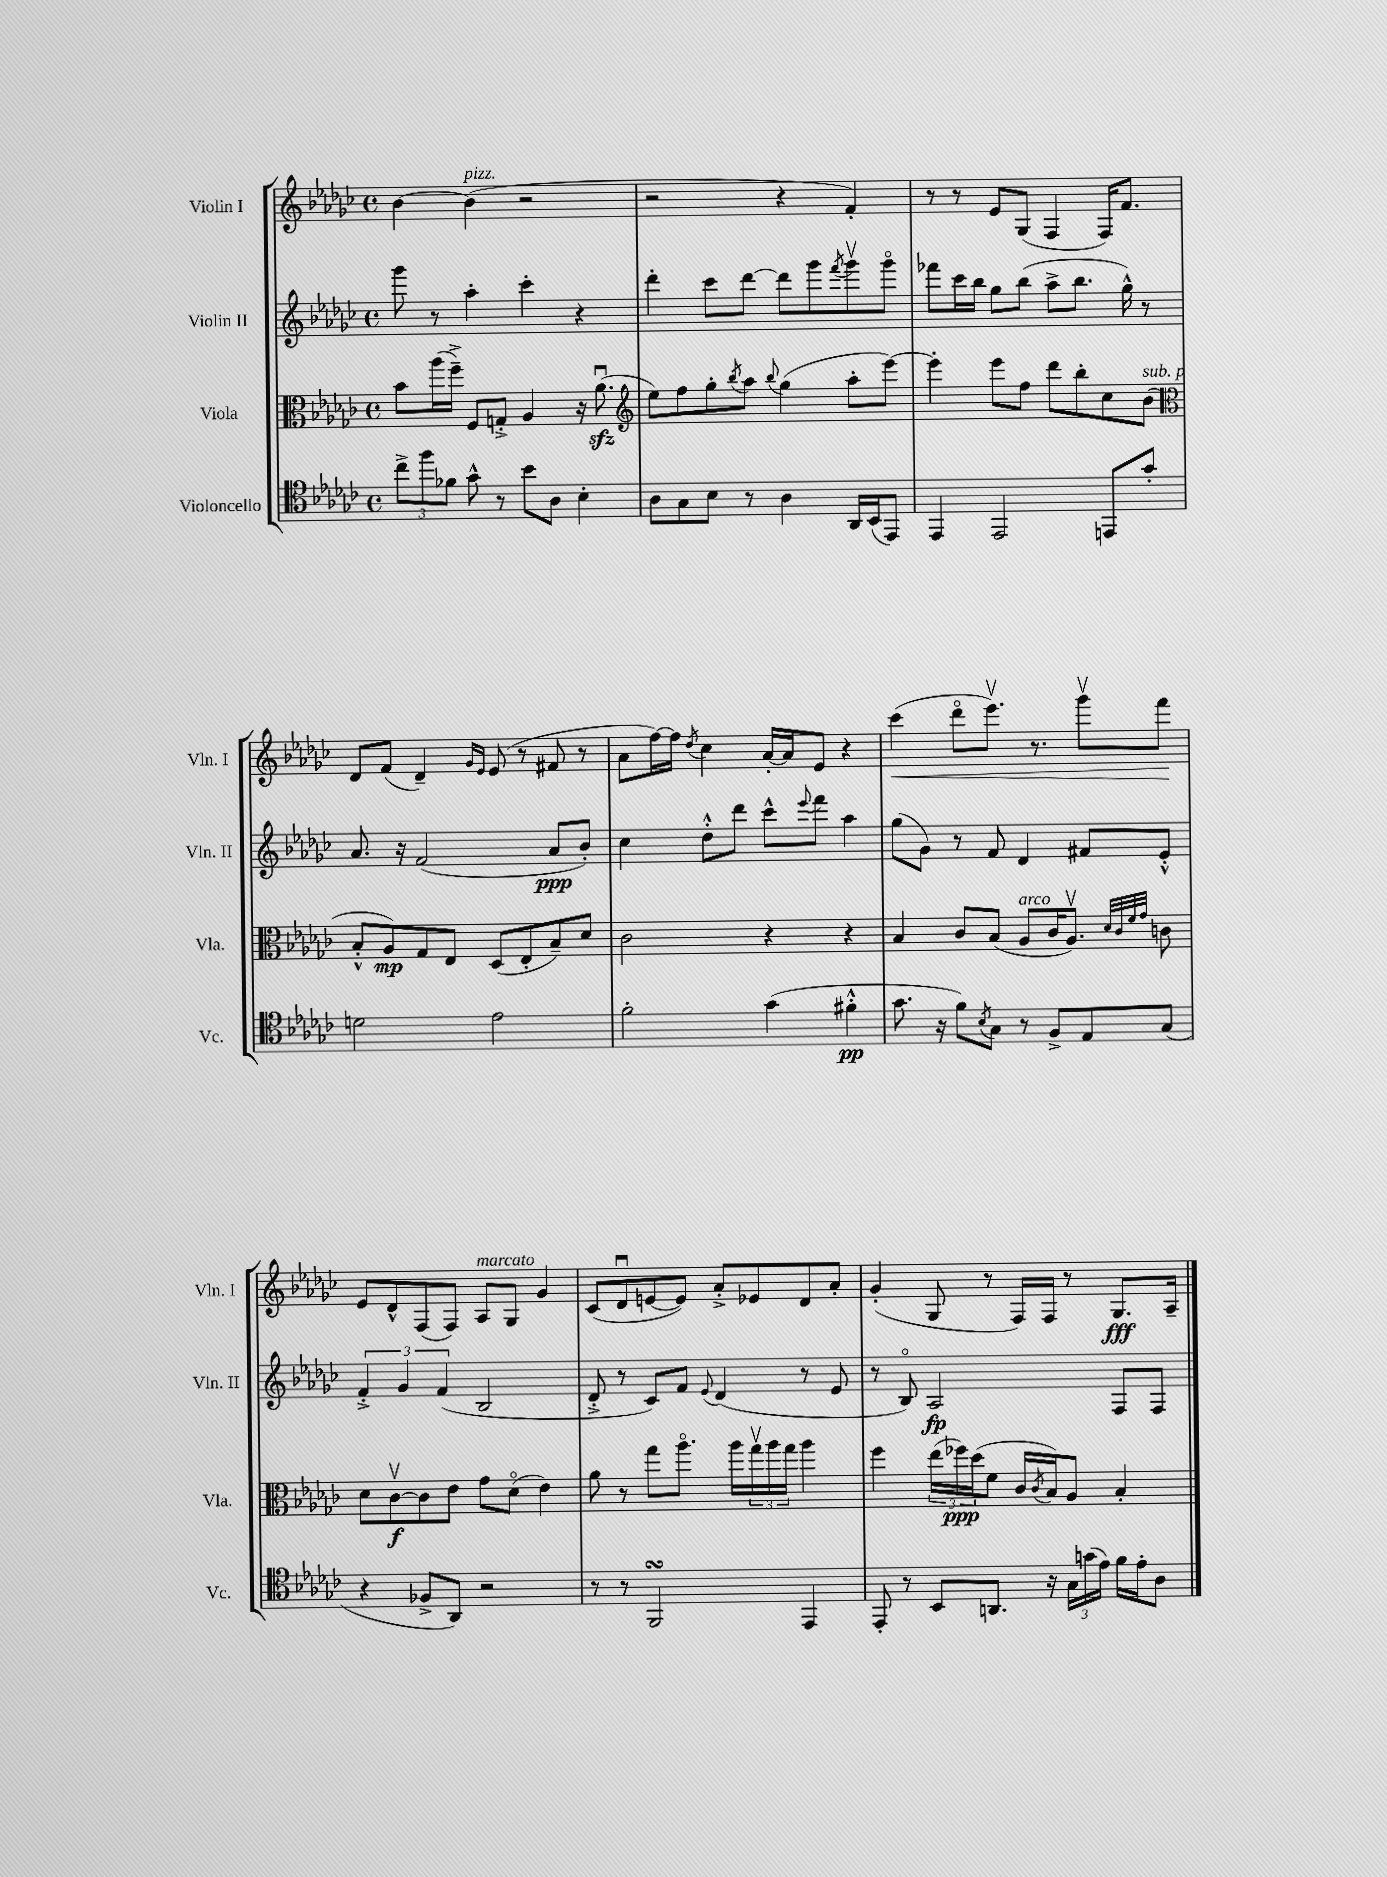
<<
\new StaffGroup <<
\new Staff = "s0" \with { instrumentName = "Violin I" shortInstrumentName = "Vln. I" } {
    \clef treble \key ges \major \defaultTimeSignature \time 4/4
    bes'4~ bes'4^\markup { \italic "pizz." }( r2 |
    r2 r4 f'4-.) |
    r8 r8 ees'8 ges8( f4 f16) f'8. |
    des'8 f'8( des'4--) \grace { ges'16 ees'16 } ees'8( r8 fis'8 r8 |
    aes'8 f''16~) f''16 \acciaccatura { des''8 } ces''4 aes'16~-. aes'16 ees'8 r4 |
    ces'''4\<( des'''8\flageolet ees'''8.\upbow) r8. ges'''8\upbow f'''8\! |
    ees'8 des'8-^ f8( f8) aes8^\markup { \italic "marcato" } ges8 ges'4 |
    ces'8( des'8\downbow e'8~ e'8) aes'8-.-> ees'8 des'8 aes'8-. |
    ges'4-.( ges8 r8 f16) f16 r8 ges8.\fff aes16-- \bar "|." |
}
\new Staff = "s1" \with { instrumentName = "Violin II" shortInstrumentName = "Vln. II" } {
    \clef treble \key ges \major \defaultTimeSignature \time 4/4
    ges'''8 r8 aes''4-. ces'''4-. r4 |
    des'''4-. ces'''8 des'''8~ des'''8 ges'''8 \acciaccatura { f'''8 } ges'''8\upbow ges'''8\flageolet |
    fes'''8 ces'''16 bes''16 ges''8 bes''8( aes''8-> bes''8. ges''16-^) r8 |
    aes'8. r16 f'2( aes'8\ppp bes'8-.) |
    ces''4 des''8-.-^ des'''8 ces'''8-^ \appoggiatura { ees'''8 } f'''8 aes''4 |
    ges''8( ges'8) r8 f'8 des'4 fis'8 ees'8-.-^ |
    \tuplet 3/2 { f'4-.-> ges'4 f'4( } bes2 |
    des'8-.-> r8 ces'8) f'8 \appoggiatura { ees'8 } des'4( r8 ees'8 |
    r8 bes8\flageolet) aes2\fp f8 f8 \bar "|." |
}
\new Staff = "s2" \with { instrumentName = "Viola" shortInstrumentName = "Vla." } {
    \clef alto \key ges \major \defaultTimeSignature \time 4/4
    bes'8 aes''16( f''16--->) f8 g8-.-> aes4 r16 aes'8.\downbow\sfz( |
    \clef treble ees''8) f''8 ges''8-. \acciaccatura { bes''8 } aes''8 \appoggiatura { bes''8 } ges''4( aes''8-. ees'''8~) |
    ees'''4-. ees'''8 f''8 des'''8 bes''8-. ces''8 bes'8^\markup { \italic "sub. p" }( |
    \clef alto bes8-.-^ aes8\mp) ges8 ees8 des8( ees8-. bes8--) des'8 |
    ces'2 r4 r4 |
    bes4 ces'8 bes8( aes8^\markup { \italic "arco" } ces'16 aes8.\upbow) \grace { des'32 ces'32 f'32 ges'32 } c'8 |
    des'8 ces'8~\upbow\f ces'8 ees'8 ges'8 des'8\flageolet( ees'4) |
    aes'8 r8 ges''8 aes''8.\flageolet aes''16 \tuplet 3/2 { ges''16\upbow aes''16 ges''16 } aes''4 |
    f''4 \tuplet 3/2 { ees''16( fes''16\ppp) des''16( } f'8 ces'16 \acciaccatura { ces'8 } bes16) aes8 bes4-. \bar "|." |
}
\new Staff = "s3" \with { instrumentName = "Violoncello" shortInstrumentName = "Vc." } {
    \clef tenor \key ges \major \defaultTimeSignature \time 4/4
    \tuplet 3/2 { ces''8-> f''8 fes'8 } ges'8-^ r8 bes'8 aes8 bes4-. |
    aes8 ges8 bes8 r8 aes4 aes,16 bes,16( ees,8) |
    ees,4 ees,2 e,8 ges'8-. |
    d'2 ees'2 |
    f'2-. ges'4( fis'4-.-^\pp |
    ges'8. r16 f'8) \acciaccatura { bes8 } ges8 r8 f8-> ees8 ges8( |
    r4 fes8-> aes,8) r2 |
    r8 r8 f,2\turn ees,4 |
    ees,8-. r8 bes,8 a,8. r16 \tuplet 3/2 { ges16 g'16( ees'16) } f'16 ees'16-. aes8 \bar "|." |
}
>>
>>
\layout { \context { \Score \remove "Bar_number_engraver" } }
